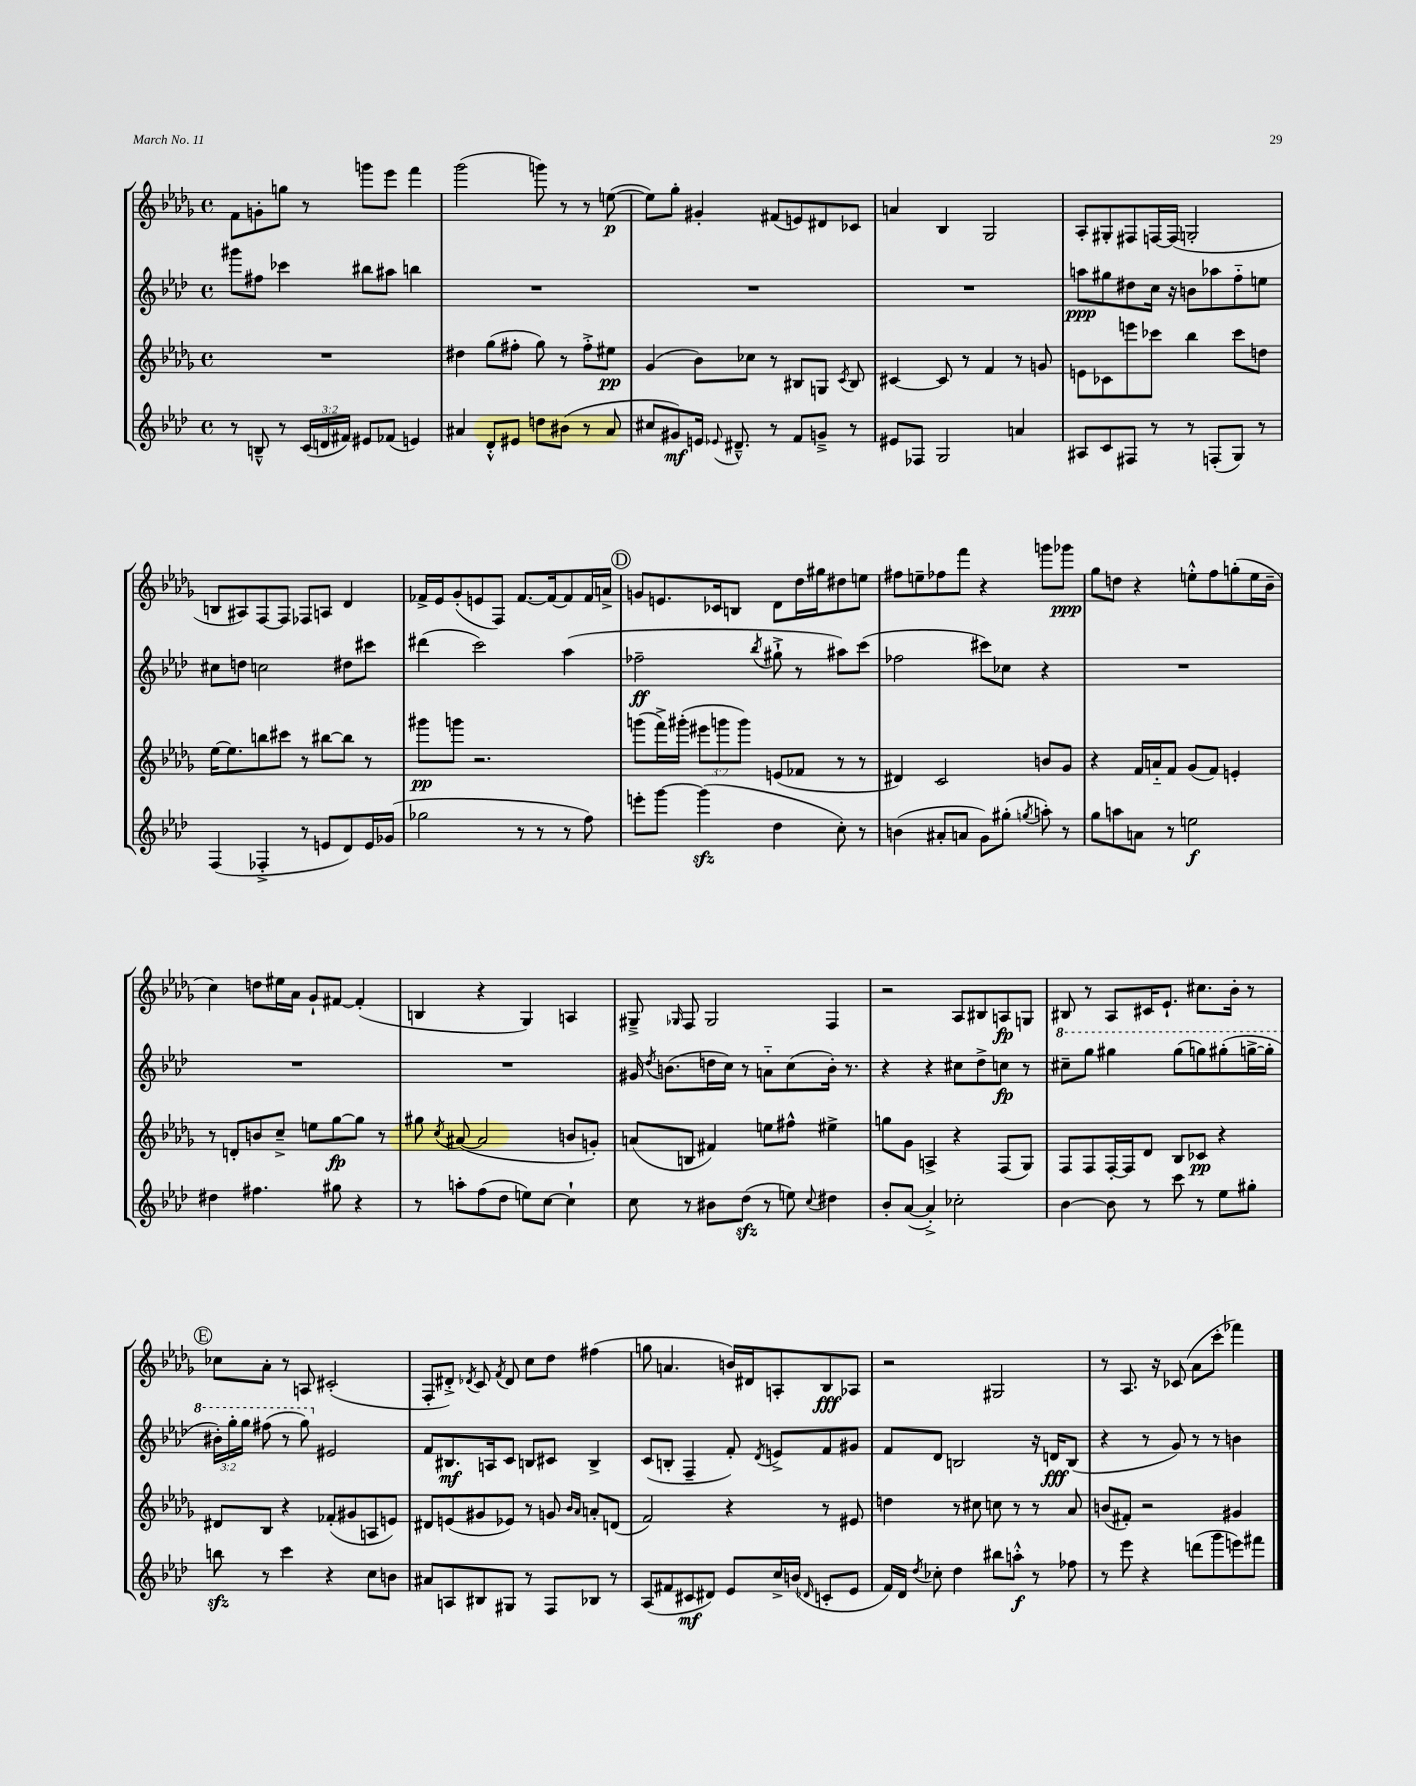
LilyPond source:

<<
\new StaffGroup <<
\new Staff = "s0" {
    \clef treble \key des \major \defaultTimeSignature \time 4/4
    \autoBeamOff f'8[ g'8-. g''8] r8 g'''8[ ees'''8] f'''4 |
    ges'''2( g'''8) r8 r8 e''8~\p( |
    e''8[) ges''8]-. gis'4-. fis'8[( e'8) dis'8 ces'8] |
    a'4 bes4 ges2 |
    aes8[-. gis8-. fis8 f16~ f16]( g2-. |
    b8[ ais8) f8~ f8] fes8[ a8] des'4 |
    fes'16[-> ees'16 ges'8-.( e'8 f8]) fes'8.[~ fes'16~ fes'8 fes'16 a'16]-> |
    \mark \markup { \circle "D" } g'8[ e'8. ces'16 b8] des'8[ des''16 gis''16 dis''8 e''8] |
    fis''8[ e''8-- fes''8 f'''8] r4 g'''8[ ges'''8]\ppp |
    ges''8[ d''8] r4 e''8[-.-^ f''8 g''8-.( e''16 bes'16]-- |
    c''4) d''8[ eis''16 aes'16] ges'8[-! fis'8]~ fis'4-.( |
    b4 r4 ges4) a4 |
    gis8---> \grace { ges16 } f8 ges2 f4 |
    r2 aes8[ bis8 a8\fp g8] |
    bis8 r8 aes8[ cis'16 ees'8.]-! cis''8.[ bes'16]-. r8 |
    \mark \markup { \circle "E" } ces''8[ aes'8]-. r8 a8 cis'2-.( |
    f8[-. dis'8]-.->) \acciaccatura { des'8 } c'8 \acciaccatura { f'8 } des'8 c''8[ des''8] fis''4( |
    g''8 a'4. b'16[) dis'16 a8-. bes8\fff aes8] |
    r2 gis2 |
    r8 aes8. r16 ces'8( aes'8[ c'''8]-. fes'''4) \bar "|." |
}
\new Staff = "s1" {
    \clef treble \key aes \major \defaultTimeSignature \time 4/4 \override Staff.TupletNumber.text = #tuplet-number::calc-fraction-text
    \autoBeamOff gis'''8[ fis''8] ces'''4 bis''8[ ais''8] b''4 |
    R1 |
    R1 |
    R1 |
    a''8[\ppp gis''8 dis''8 c''16] r16 b'8[ aes''8 f''8-_ e''8] |
    cis''8[ d''8] c''2 dis''8[ cis'''8] |
    dis'''4( c'''2) aes''4( |
    \mark \markup { \circle "D" } fes''2--\ff \acciaccatura { bes''8 } gis''8-!-> r8 ais''8[) c'''8]( |
    fes''2 cis'''8[) ces''8] r4 |
    R1 |
    R1 |
    R1 |
    gis'16 \acciaccatura { des''8 } b'8.[( d''16 c''16]) r8 a'8[-_ c''8( b'16]-.) r8. |
    r4 r4 cis''8[ des''8-> c''8]\fp r8 |
    \ottava #1 cis'''8[-- g'''8] gis'''4 gis'''8[( g'''8) gis'''8-.( g'''16~-> g'''16]-. |
    \mark \markup { \circle "E" } \tuplet 3/2 { bis''16[-.) g'''16-. g'''16] } fis'''8( r8 g'''8) \ottava #0 eis'2 |
    f'8[ bis8.\mf a16 c'8] b8[ cis'8] b4-> |
    c'8[( b8]-. f4-- f'8-.) \acciaccatura { des'8 } e'8[-> f'8 gis'8] |
    f'8[ des'8] b2 r16 d'16[\fff b8]( |
    r4 r8 g'8) r8 r8 b'4 \bar "|." |
}
\new Staff = "s2" {
    \clef treble \key des \major \defaultTimeSignature \time 4/4 \override Staff.TupletNumber.text = #tuplet-number::calc-fraction-text
    \autoBeamOff R1 |
    dis''4 ges''8[( fis''8]-. ges''8) r8 fis''8[-.-> eis''8]\pp |
    ges'4( bes'8[) ces''8] r8 bis8[ g8] \acciaccatura { c'8 } bis8 |
    cis'4~ cis'8 r8 f'4 r8 g'8 |
    e'8[ ces'8 e'''8 ces'''8] bes''4 ces'''8[ d''8] |
    ees''16[~ ees''8. b''8 cis'''8] r8 bis''8[~ bis''8] r8 |
    gis'''8[\pp g'''8] r2. |
    \mark \markup { \circle "D" } g'''8[( f'''16->) gis'''16]-.( \tuplet 3/2 { eis'''8[ g'''8 g'''8]) } e'8[( fes'8] r8 r8 |
    dis'4) c'2 b'8[ ges'8] |
    r4 f'16[ a'16-_ f'8] ges'8[( f'8]) e'4-. |
    r8 d'8[-. b'8 c''8]---> e''8[ ges''8~\fp ges''8] r8 |
    gis''8 \acciaccatura { c''8 } ais'8~( ais'2 b'8[ g'8]-.) |
    a'8[( b8] fis'4) e''8[ fis''8]-^ eis''4-> |
    g''8[ ges'8] a4-> r4 f8[( ges8]) |
    f8[ f8 f16~-. f16 des'8] bes8[ ces'8]\pp r4 |
    \mark \markup { \circle "E" } dis'8[ bes8] r4 fes'8[-.( gis'8 a8 e'8]) |
    dis'8[ e'8( gis'8 ees'8]) r8 g'8 \grace { bes'16[ aes'16] } a'8[-. d'8]( |
    f'2) r4 r8 eis'8 |
    d''4 r8 cis''8 c''8 r8 r8 aes'8 |
    b'8[( fis'8]-.) r2 gis'4 \bar "|." |
}
\new Staff = "s3" {
    \clef treble \key aes \major \defaultTimeSignature \time 4/4 \override Staff.TupletNumber.text = #tuplet-number::calc-fraction-text
    \autoBeamOff r8 b8---^ r8 \tuplet 3/2 { c'16[( d'16 fis'16]) } eis'8[ fes'8]( e'4) |
    ais'4 des'8[-.-^ eis'8] d''8[ bis'8]( r8 ais'8 |
    cis''8[ gis'8\mf) e'16] \appoggiatura { ees'8 } dis'8.---^ r8 f'8[ g'8]---> r8 |
    eis'8[ fes8] g2 a'4 |
    ais8[ c'8 fis8] r8 r8 f8[-.( g8]) r8 |
    f4( fes4-.-> r8 e'8[ des'8) e'16 ges'16]( |
    ges''2 r8 r8 r8 f''8) |
    \mark \markup { \circle "D" } e'''8[-. g'''8]~ g'''4\sfz( des''4 c''8-.) r8 |
    b'4( ais'8[-. a'8] g'8[) gis''8]-.( \acciaccatura { g''8 } a''8-.) r8 |
    g''8[ a''8 a'8] r8 e''2\f |
    dis''4 fis''4. gis''8 r4 |
    r8 a''8[-. f''8( des''8] e''8[) c''8]~ c''4-! |
    c''8 r8 bis'8[ des''8]\sfz( r8 e''8) \appoggiatura { c''8 } dis''4 |
    bes'8[-. aes'8]~( aes'4-.->) ces''2-. |
    bes'4~ bes'8 r8 c'''8 r8 ees''8[ gis''8]-. |
    \mark \markup { \circle "E" } b''8\sfz r8 c'''4 r4 c''8[ b'8] |
    ais'8[ a8 bis8 gis8] r8 f8[ bes8] r8 |
    aes8[( fis'8 cis'8\mf dis'8]) ees'8[ c''16-> b'16]( \grace { des'16 } c'8[-. ees'8] |
    f'16[) des'16] \acciaccatura { des''8 } ces''8-. des''4 bis''8[ a''8]-.-^\f r8 fes''8 |
    r8 ees'''8 r4 d'''8[( g'''8 e'''8) fis'''8] \bar "|." |
}
>>
>>
\layout { \context { \Score \remove "Bar_number_engraver" } }
